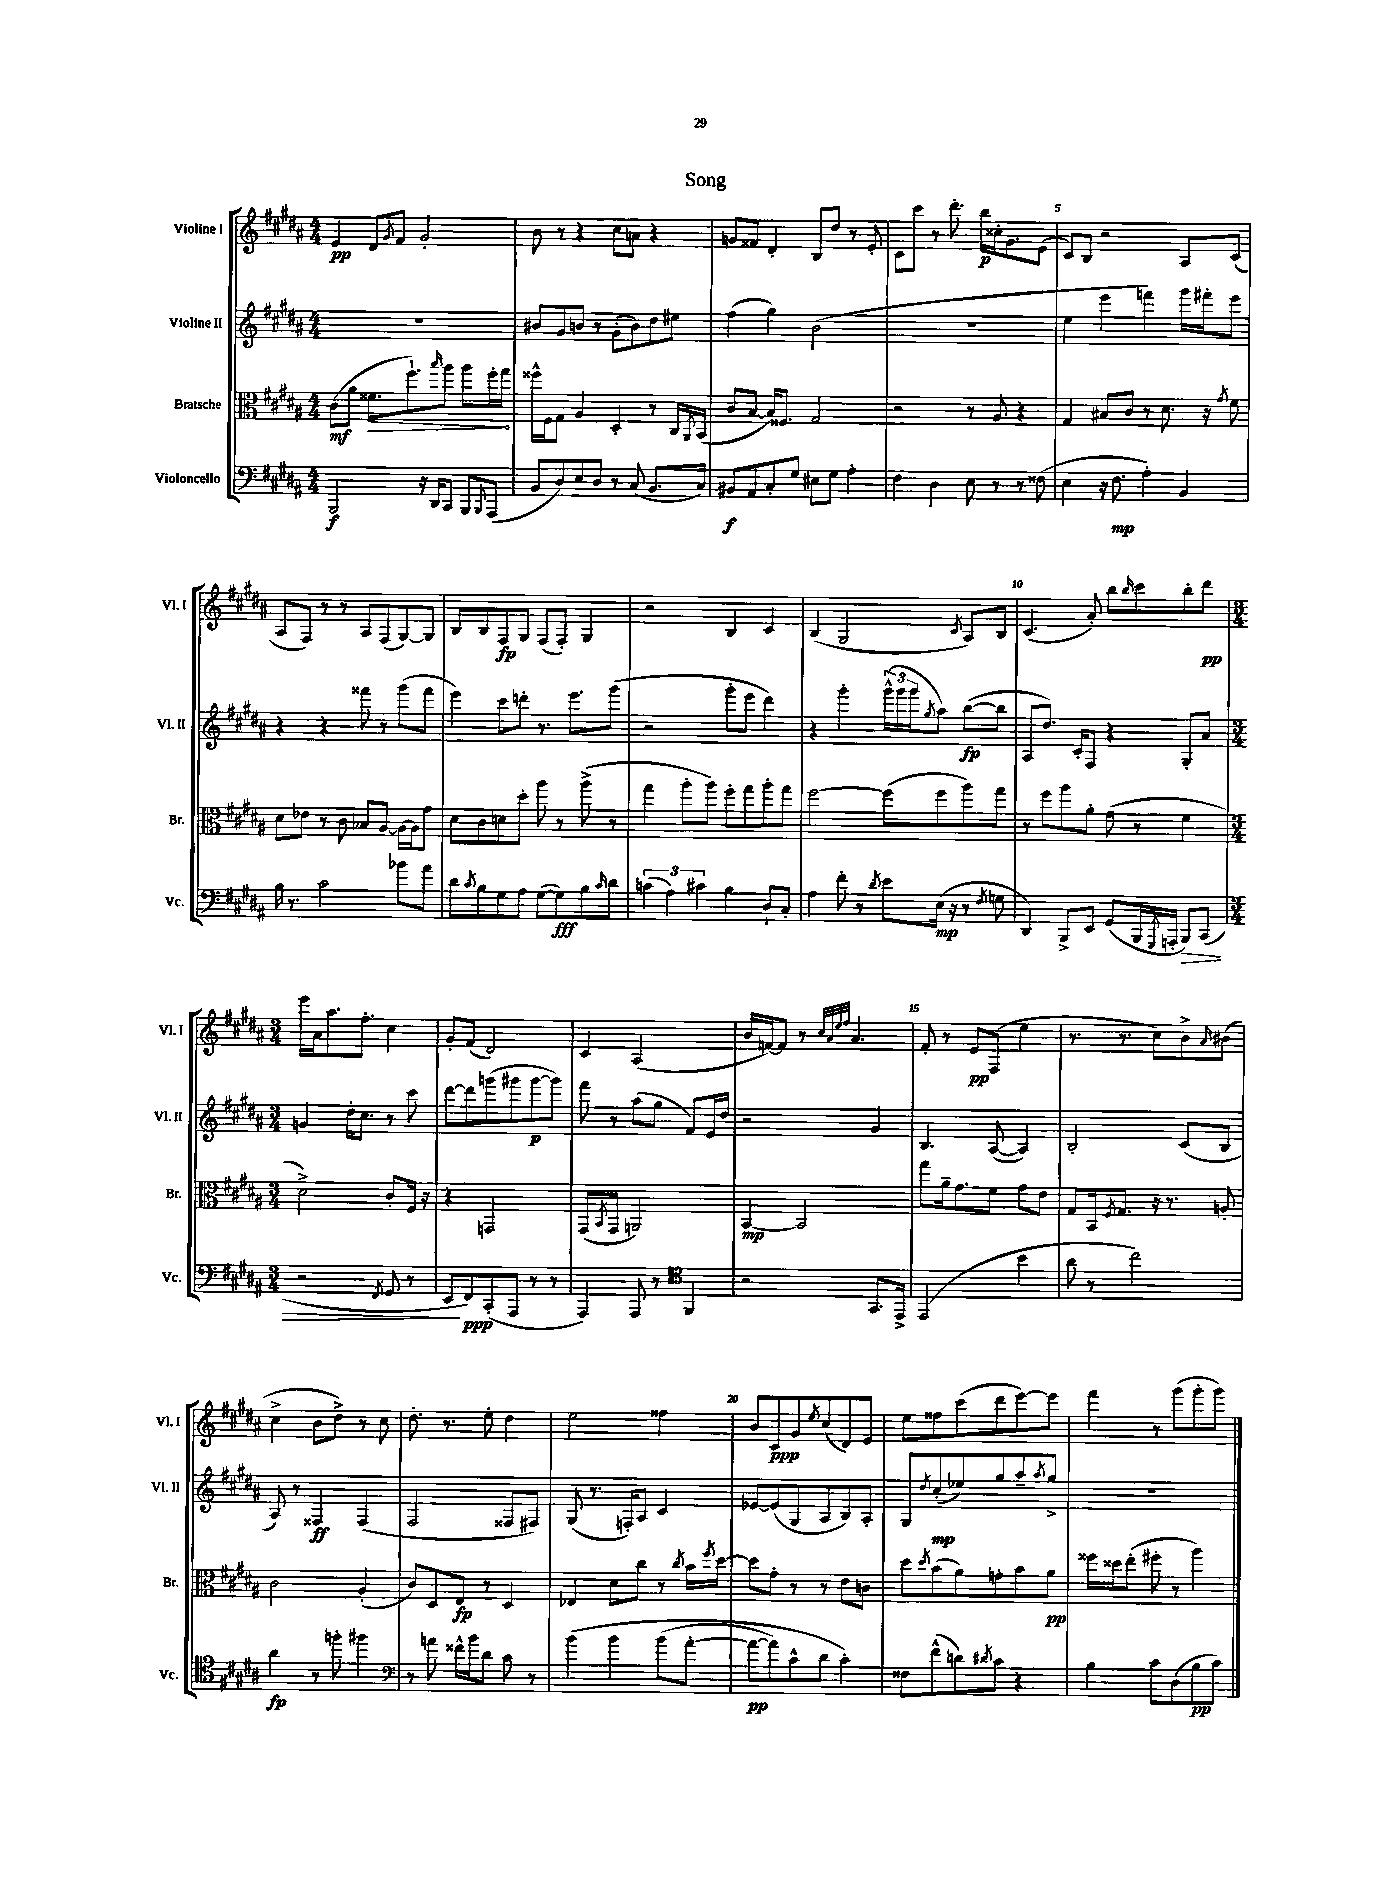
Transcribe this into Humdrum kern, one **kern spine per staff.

**kern	**dynam	**kern	**dynam	**kern	**dynam	**kern	**dynam
*part4	*part4	*part3	*part3	*part2	*part2	*part1	*part1
*staff4	*staff4	*staff3	*staff3	*staff2	*staff2	*staff1	*staff1
*I"Violoncello	*	*I"Bratsche	*	*I"Violine II	*	*I"Violine I	*
*I'Vc.	*	*I'Br.	*	*I'Vl. II	*	*I'Vl. I	*
*clefF4	*	*clefC3	*	*clefG2	*	*clefG2	*
*k[f#c#g#d#a#]	*	*k[f#c#g#d#a#]	*	*k[f#c#g#d#a#]	*	*k[f#c#g#d#a#]	*
*M4/4	*	*M4/4	*	*M4/4	*	*M4/4	*
=1	=1	=1	=1	=1	=1	=1	=1
2BBB/	f	(8c#\L	mf	1r	.	4e/	pp
.	.	8a#\J	.	.	.	.	.
!	!	!	!LO:HP:b	!	!	!	!
.	.	8.f##X\L	>	.	.	8d#/L	.
.	.	.	.	.	.	8qg#/	.
.	.	.	.	.	.	8f#/J	.
.	.	8.ff#`\)	.	.	.	.	.
16r	.	.	.	.	.	2g#'/	.
16DD#/KL	.	.	.	.	.	.	.
.	.	16qqbb/	.	.	.	.	.
8CC#/J	.	8aa#\J	.	.	.	.	.
8BBB/L	.	8aa#\L	.	.	.	.	.
8qqBBB/	.	.	.	.	.	.	.
(8AAA#/J	.	16ff#'\L	.	.	.	.	.
.	.	16gg#\JJ	.	.	.	.	.
.	.	.	]	.	.	.	.
=2	=2	=2	=2	=2	=2	=2	=2
8BB/L	.	16ff##X^^\LL	.	8b#X/L	.	8b\	.
.	.	16F#\J	.	.	.	.	.
8D#/)	.	8G#\J	.	8g#/	.	8r	.
8E/	.	4A#/	.	8bn/J	.	4r	.
8D#/J	.	.	.	8r	.	.	.
8r	.	4D#'/	.	(8g#'\L	.	8cc#\L	.
(8C#/	.	.	.	8b\)	.	8an\J	.
8.BB/L	.	8r	.	8dd#\	.	4r	.
.	.	16C#/LL	.	8ee#X\J	.	.	.
.	.	8qAA#/	.	.	.	.	.
16C#/Jk)	.	(16BB/JJ	.	.	.	.	.
=3	=3	=3	=3	=3	=3	=3	=3
8BB#X/L	f	8c#/L	.	(4ff#\	.	8gn/L	.
8AA#/	.	[8B/J	.	.	.	8f##X/J	.
8C#'/	.	16B/KL])	.	4gg#\)	.	4d#'/	.
.	.	8.F##X/J	.	.	.	.	.
8G#/J	.	.	.	.	.	.	.
8E#X\L	.	2G#/	.	(2b\	.	8B/L	.
8G#\J	.	.	.	.	.	8dd#/J	.
4A#'\	.	.	.	.	.	8r	.
.	.	.	.	.	.	8e'/	.
=4	=4	=4	=4	=4	=4	=4	=4
4F#\	.	2r	.	1r	.	8c#\L	.
.	.	.	.	.	.	8ccc#\J	.
4D#\	.	.	.	.	.	8r	.
.	.	.	.	.	.	8.ddd#'\	.
8E\	.	8r	.	.	.	.	.
.	.	.	.	.	.	16bb\LL	p
8r	.	8A#/	.	.	.	16cc##X'\J	.
.	.	.	.	.	.	8.g#\	.
8r	.	4r	.	.	.	.	.
(8F##X\	.	.	.	.	.	(8e\J	.
=5	=5	=5	=5	=5	=5	=5	=5
4E\	.	4G#/	.	4ee\	.	8c#/L)	.
.	.	.	.	.	.	8B/J	.
16r	.	8B#X/L	.	4eee\	.	2r	.
8.F#\	mp	.	.	.	.	.	.
.	.	8c#/J	.	.	.	.	.
4A#'\)	.	8r	.	4fffn\)	.	.	.
.	.	8.d#\	.	.	.	.	.
4BB/	.	.	.	16ggg#\LL	.	8A#/L	.
.	.	16r	.	16fff#X'\J	.	.	.
.	.	8qg#/	.	.	.	.	.
.	.	8f#\	.	8eee\J	.	(8c#/J	.
!!LO:LB:g=z
=6	=6	=6	=6	=6	=6	=6	=6
16B\	.	8d#\L	.	4r	.	8A#/L	.
8.r	.	.	.	.	.	.	.
.	.	8e-X\J	.	.	.	8F#/J)	.
2c#\	.	8r	.	4r	.	8r	.
.	.	8c#\	.	.	.	8r	.
.	.	8B-X/L	.	8fff##X\	.	8A#/L	.
.	.	[8A#/J	.	8r	.	(8F#/	.
8b-X\L	.	16A#\LL_	.	(8ggg#\L	.	[8G#/)	.
.	.	16A#\J]	.	.	.	.	.
8a#\J	.	8g#\J	.	8fff##\J	.	8G#/J]	.
=7	=7	=7	=7	=7	=7	=7	=7
8d#\L	.	8d#\L	.	4eee\)	.	8B/L	.
8qc#/	.	.	.	.	.	.	.
8B\	.	8c#\	.	.	.	8B/	.
8G#\	.	8dn\	.	8ccc#\L	.	8F#/	fp
8A#\J	.	8dd#'\J	.	8dddn'\J	.	8G#/J	.
([8G#\L	.	8aa#\	.	8.r	.	(8F#/L	.
8G#\])	fff	8r	.	.	.	8F#'/J)	.
.	.	.	.	8.eee\L	.	.	.
8B\	.	(8aa#^\	.	.	.	4G#/	.
16qqc#/	.	.	.	.	.	.	.
8d#\J	.	8r	.	(8ggg#\J	.	.	.
=8	=8	=8	=8	=8	=8	=8	=8
(6cn\	.	4gg#\	.	2r	.	2r	.
6A#\)	.	.	.	.	.	.	.
.	.	8aa#'\L	.	.	.	.	.
6c#X\	.	.	.	.	.	.	.
.	.	8aa#\J)	.	.	.	.	.
4B\	.	8ff#'\L	.	8ggg#'\L	.	4B/	.
.	.	8gg#\	.	8eee\J	.	.	.
8D#`/L	.	8aa#'\	.	4ddd#\)	.	4c#/	.
8C#'/J	.	8gg#\J	.	.	.	.	.
=9	=9	=9	=9	=9	=9	=9	=9
4A#\	.	[2ff#\	.	4r	.	(4B/	.
8f#'\	.	.	.	4ggg#'\	.	2G#/	.
8r	.	.	.	.	.	.	.
8qd#/	.	.	.	.	.	.	.
8e\L	.	(8ff#\L]	.	(24ggg#^^\LL	.	.	.
.	.	.	.	24ggg#\	.	.	.
.	.	.	.	24ggg#\J	.	.	.
.	.	.	.	8qgg#/	.	.	.
(16E\Jk	mp	8ff#\	.	8aa#\J)	.	.	.
16r	.	.	.	.	.	.	.
.	.	.	.	.	.	8qc#/	.
8r	.	8aa#\)	.	([8bb\L	fp	8A#/L)	.
8qF#/	.	.	.	.	.	.	.
8Gn\	.	8gg#\J	.	8bb\J]	.	8B/J	.
=10	=10	=10	=10	=10	=10	=10	=10
4DD#/)	.	8r	.	8A#/L	.	(4.c#/	.
.	.	8ff#\L	.	8.dd#/J)	.	.	.
8BBB^/L	.	8aa#\	.	.	.	.	.
.	.	.	.	16c#'/KL	.	.	.
8EE/J	.	8a#'\J	.	8F#/J	.	8a#'/)	.
(8GG#/L	.	(8g#\	.	4r	.	8bb\L	.
.	.	.	.	.	.	16qqbb/	.
16BBB/L	.	8r	.	.	.	8ccc#\	.
8qGGG#/	.	.	.	.	.	.	.
16AAAn'/JJ	.	.	.	.	.	.	.
!	!LO:HP:b	!	!	!	!	!	!
8BBB/L)	>	4f#\	.	8G#'/L	.	8bb'\	.
(8CC#/J	.	.	.	8a#/J	.	8ddd#\J	pp
!!LO:LB:g=z
=11	=11	=11	=11	=11	=11	=11	=11
*M3/4	*	*M3/4	*	*M3/4	*	*M3/4	*
2r	.	2d#^\)	.	4gn/	.	16eee\LL	.
.	.	.	.	.	.	16a#\J	.
.	.	.	.	.	.	8.aa#\	.
.	.	.	.	16dd#'\KL	.	.	.
.	.	.	.	8.cc#\J	.	8.ff#'\J	.
8qFF#/	.	.	.	.	.	.	.
8GG#/	.	8c#'/L	.	8r	.	4cc#\	.
8r	.	16F#/Jk	.	8ccc#\	.	.	.
.	.	16r	.	.	.	.	.
=12	=12	=12	=12	=12	=12	=12	=12
8EE/L	.	4r	.	[8ddd#\L	.	8g#'/L	.
8FF#/)	] ppp	.	.	8ddd#\]	.	(8f#/J	.
(8CC#'/	.	2GGn/	.	(8gggn\	.	2d#/)	.
8AAA#/J	.	.	.	8ggg#X\	.	.	.
8r	.	.	.	[8ggg#\	p	.	.
8r	.	.	.	8ggg#\J])	.	.	.
=13	=13	=13	=13	=13	=13	=13	=13
4AAA#/)	.	(8GG#/L	.	8fff#\	.	4c#/	.
.	.	8qBB/	.	.	.	.	.
.	.	8GG#/J	.	8r	.	.	.
8AAA#/	.	2AAn/)	.	(8aa#\L	.	(2A#/	.
8r	.	.	.	8gg#\J	.	.	.
*clefC4	*	*	*	*	*	*	*
4FF#/	.	.	.	8f#/L)	.	.	.
.	.	.	.	16e/L	.	.	.
.	.	.	.	16dd#/JJ	.	.	.
=14	=14	=14	=14	=14	=14	=14	=14
2r	.	[4BB/	mp	2r	.	16b/LL	.
.	.	.	.	.	.	[16fn/J)	.
.	.	.	.	.	.	8f/J]	.
.	.	2BB/]	.	.	.	8r	.
.	.	.	.	.	.	32qqcc#/LLL	.
.	.	.	.	.	.	32qqa#/	.
.	.	.	.	.	.	32qqee/	.
.	.	.	.	.	.	32qqff#/JJJ	.
.	.	.	.	.	.	4.a#/	.
8.GG#/L	.	.	.	4g#/	.	.	.
16EE^/Jk	.	.	.	.	.	.	.
=15	=15	=15	=15	=15	=15	=15	=15
(2EE/	.	8gg#\L	.	4.B/	.	8f#'/	.
.	.	16a#~\k	.	.	.	8r	.
.	.	8.g#\	.	.	.	.	.
.	.	.	.	.	.	8e/L	pp
.	.	8f#\J	.	([8A#/	.	(8F#/J	.
4b\	.	8g#\L	.	4A#/])	.	4ee\	.
.	.	8e\J	.	.	.	.	.
=16	=16	=16	=16	=16	=16	=16	=16
8a#\	.	8G#/L	.	2B'/	.	8.r	.
8r	.	16BB/k	.	.	.	.	.
.	.	8qF#/	.	.	.	.	.
.	.	8.G#/J	.	.	.	8.r	.
2cc#\)	.	.	.	.	.	.	.
.	.	16r	.	.	.	8cc#\L)	.
.	.	8.r	.	.	.	.	.
.	.	.	.	(8c#/L	.	8b^\	.
.	.	.	.	.	.	16qqa#/	.
.	.	8An'/	.	8B/J	.	(8b#X\J	.
!!LO:LB:g=z
=17	=17	=17	=17	=17	=17	=17	=17
4a#\	fp	2c#\	.	8A#/)	.	4cc#^\	.
.	.	.	.	8r	.	.	.
8r	.	.	.	4F##X/	ff	8b\L	.
8ffn'\	.	.	.	.	.	8dd#^\J)	.
4ff#X\	.	(4A#'/	.	(4F##/	.	8r	.
.	.	.	.	.	.	8cc#\	.
=18	=18	=18	=18	=18	=18	=18	=18
*clefF4	*	*	*	*	*	*	*
8r	.	8c#/L)	.	2F#/	.	8.dd#'\	.
8an\	.	8D#/	.	.	.	.	.
.	.	.	.	.	.	8.r	.
16f##X^^\LL	.	8E/J	fp	.	.	.	.
16b\J	.	.	.	.	.	.	.
8d#\J	.	8r	.	.	.	8ee'\	.
8c#\	.	4D#/	.	8F##X/L	.	4dd#\	.
8r	.	.	.	8F#X/J)	.	.	.
=19	=19	=19	=19	=19	=19	=19	=19
(4b\	.	4E-X/	.	(8G#/	.	2ee\	.
.	.	.	.	8.r	.	.	.
4b\	.	8d#\L	.	.	.	.	.
.	.	.	.	16Fn'/KL)	.	.	.
.	.	8cc#\J	.	8A#/J	.	.	.
(8b\L	.	8r	.	4c#/	.	4ff##X\	.
.	.	8qcc#/	.	.	.	.	.
[8a#'\J	.	16b\LL	.	.	.	.	.
.	.	8qff#/	.	.	.	.	.
.	.	[16dd#\JJ	.	.	.	.	.
=20	=20	=20	=20	=20	=20	=20	=20
8a#\L_	pp	8dd#\L]	.	[8e-X/L	.	8b/L	.
8a#\])	.	8g#'\J	.	(8e-/]	.	8c#/	ppp
8c#^^\	.	8r	.	8G#/	.	8g#/	.
.	.	.	.	.	.	8qee/	.
8d#\J	.	8r	.	8A#/	.	(8cc#/	.
4c#'\)	.	8e\L	.	8B/)	.	8d#/)	.
.	.	8cn\J	.	8A#'/J	.	8e/J	.
=21	=21	=21	=21	=21	=21	=21	=21
8F##X\L	.	8dd#\L	.	8G#/L	.	8ee\L	.
.	.	8qdd#/	.	8qdd#/	.	.	.
(8f#^^\	.	(8b\	.	(8cc#'/	mp	8ff##X\	.
8dn\)	.	8a#\)	.	8ee-X/)	.	(8ccc#\	.
8qd#X/	.	.	.	.	.	.	.
8c#\J	.	8gn'\	.	8gg#/	.	8ddd#\	.
4r	.	8b\	.	8aa#~/	.	[8eee\)	.
.	.	.	.	8qaa#/	.	.	.
.	.	8a#\J	pp	8gg#^/J	.	8eee\J]	.
=22	=22	=22	=22	=22	=22	=22	=22
4B\	.	16ff##X\LL	.	2.r	.	4fff#\	.
.	.	16dd##X\J	.	.	.	.	.
.	.	(8ee'\J	.	.	.	.	.
8c#\L	.	8ff#X'\	.	.	.	8r	.
(8D#\	.	8r	.	.	.	(8ggg#\L	.
8B\	pp	4aa#\)	.	.	.	8ggg#'\	.
8c#\J)	.	.	.	.	.	8ggg#\J)	.
==	==	==	==	==	==	==	==
*-	*-	*-	*-	*-	*-	*-	*-
